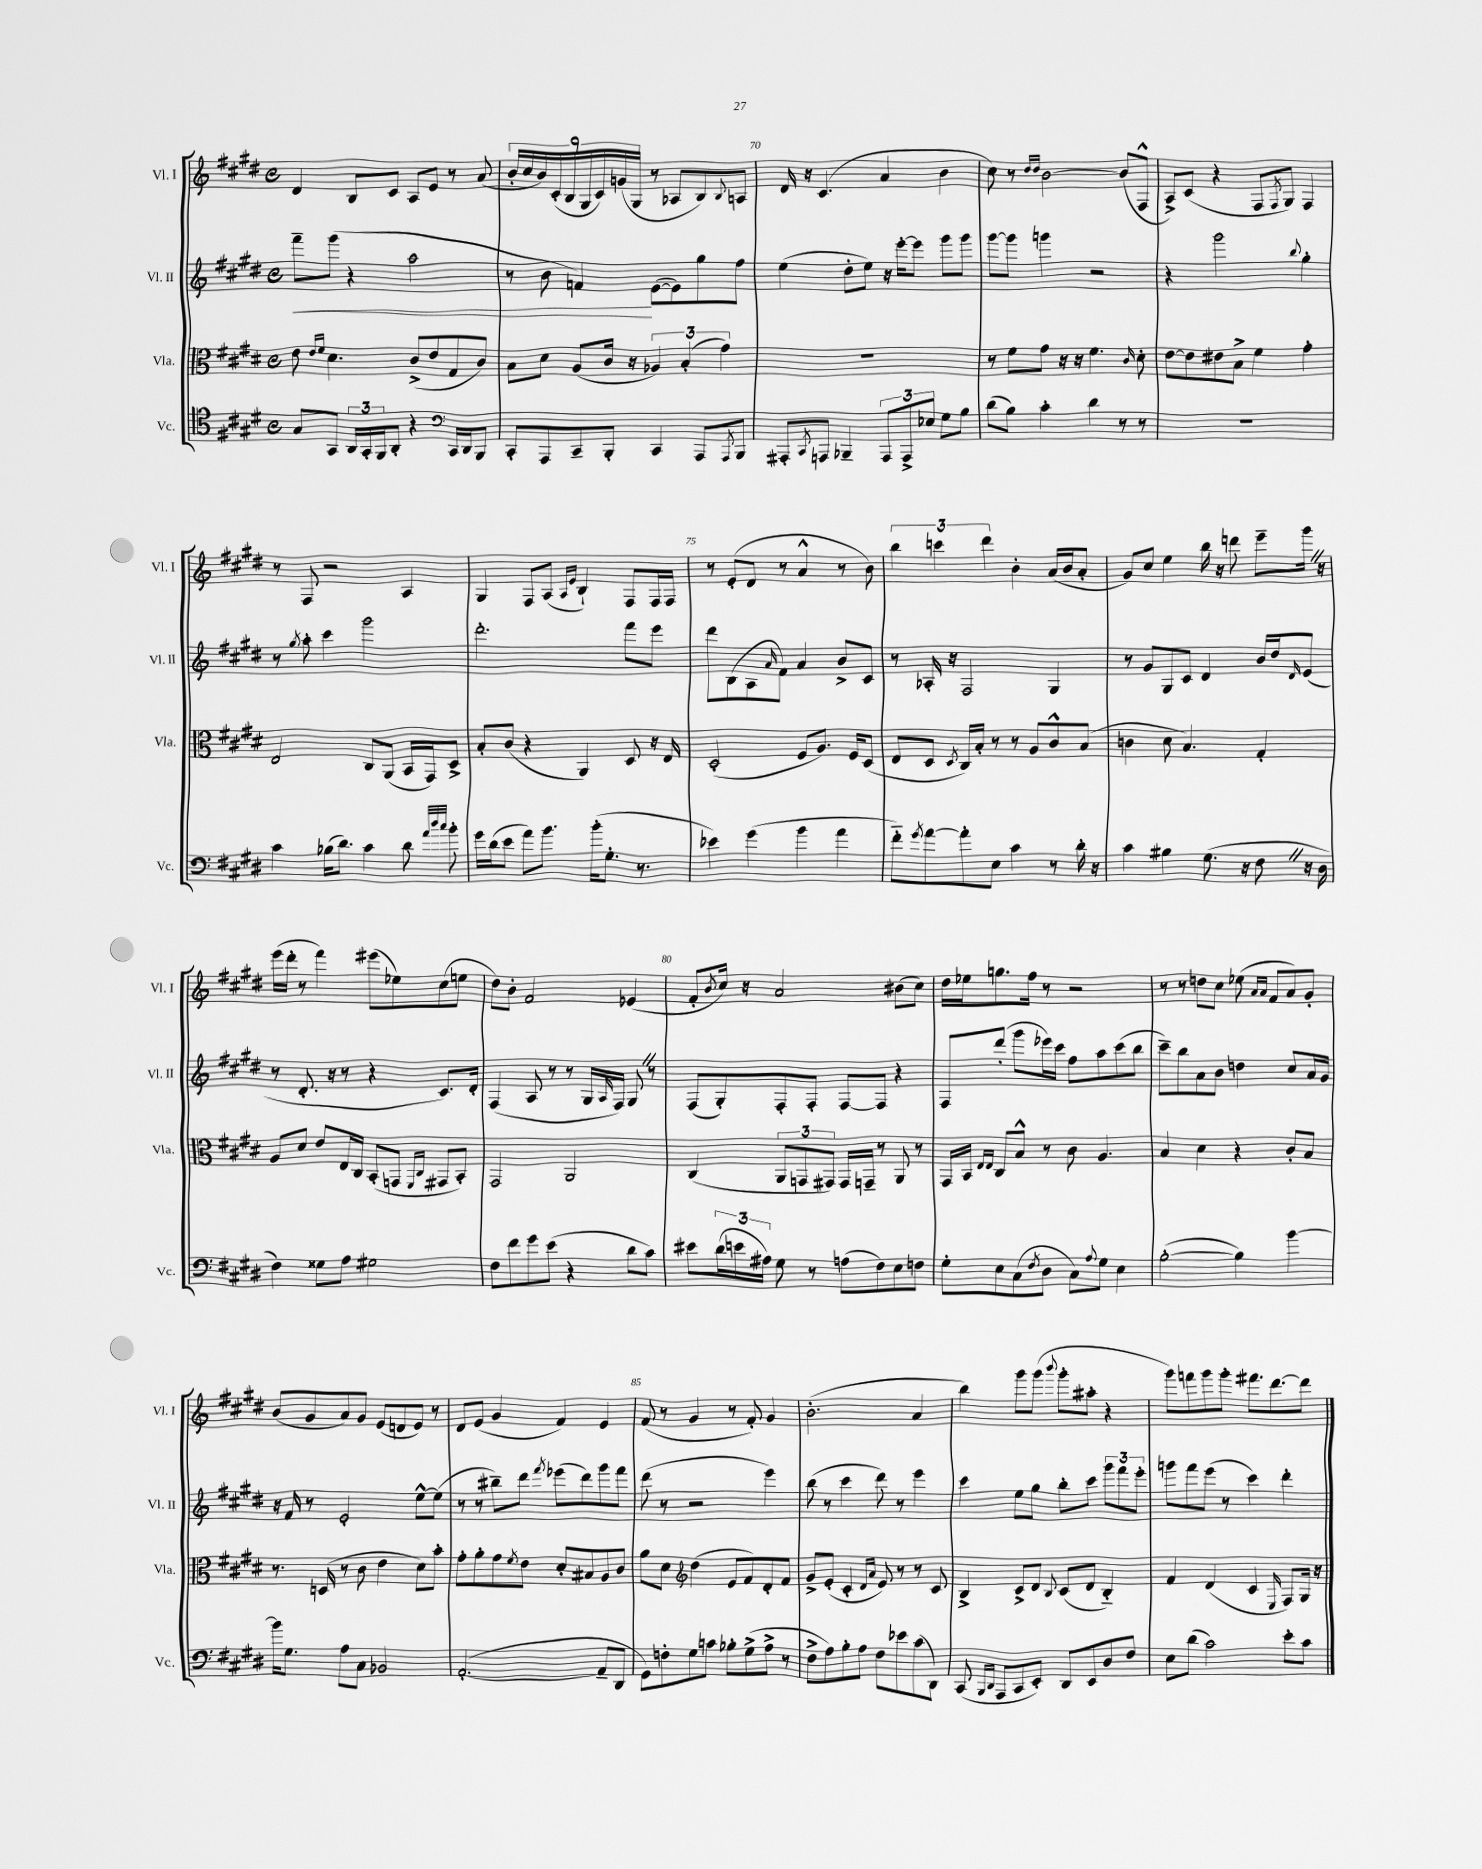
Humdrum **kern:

**kern	**kern	**kern	**kern
*staff4	*staff3	*staff2	*staff1
*clefC4	*clefC3	*clefG2	*clefG2
*k[f#c#g#d#]	*k[f#c#g#d#]	*k[f#c#g#d#]	*k[f#c#g#d#]
*M4/4	*M4/4	*M4/4	*M4/4
*met(c)	*met(c)	*met(c)	*met(c)
8G#	8e	8fff#~	4d#
.	16qqe	.	.
.	16qqf#	.	.
8GG#	4.d#	(8ggg#	.
24AA	.	4r	8B
24GG#'	.	.	.
24FF#	.	.	.
8AA'	.	.	8c#
4r	(8c#^	2aa	8A
.	8e	.	8e
*clefF4	*	*	*
16CC#	8G#	.	8r
16DD#	.	.	.
8BBB	8c#)	.	(8a
=	=	=	=
8CC#'	8B	8r	18b'
.	.	.	18cc#
.	.	.	18b)
8AAA	8d#	8b	.
.	.	.	(18c#'
.	.	.	18B
8CC#~	(8A	4f)	.
.	.	.	18G#
.	.	.	18c#)
8BBB'	16c#	.	.
.	.	.	(18g
.	16r	.	.
.	.	.	18G#
4CC#	6A-)	([8e	8r
.	.	8e])	8A-
.	(6B'	.	.
8AAA	.	8gg#	8B)
.	6g#)	.	.
8qAAA	.	.	8qqB
8BBB	.	8ff#	8A
=	=	=	=
8AAA#'	1r	(4ee	16d#
.	.	.	16r
8qCC#	.	.	.
8AAA	.	.	(4.c#
4BBB-~	.	8dd#'	.
.	.	8ee)	.
12AAA	.	16r	4a
.	.	[16eee'	.
12AAA^	.	.	.
.	.	8eee]	.
12E-	.	.	.
8G#	.	8ggg#	4b
8B	.	8ggg#	.
=	=	=	=
(8d#	8r	[8ggg#	8cc#)
8B)	8f#	8ggg#]	8r
.	.	.	16qqdd#
.	.	.	16qqdd#
4c#'	8g#	4ggg	[2b
.	16r	.	.
.	16r	.	.
4d#	4.f#	2r	.
8r	.	.	(8b]
.	16qqc#	.	.
8r	8d#'	.	8F#^^
=	=	=	=
1r	[8e	4r	8A^)
.	8e]	.	(8c#
.	8e#	2ggg#	4r
.	8B^	.	.
.	4f#	.	8F#
.	.	.	8qF#
.	.	.	8G#)
.	.	8qqbb	.
.	4g#'	4gg#'	4F#
=	=	=	=
4c#	2E	8r	8r
.	.	8qgg#	.
.	.	8aa'	8F#
(16B-	.	4ccc#	2r
8.d#)	.	.	.
4c#	8C#	2ggg#	.
.	(8AA	.	.
8d#	16BB	.	4A
.	16GG#)	.	.
32qqa	.	.	.
32qqdd#	.	.	.
32qqcc#	.	.	.
8b'	8D#^	.	.
=	=	=	=
16g#	8B'	2.ddd#'	4G#
(16d#	.	.	.
8e	(8c#	.	.
8a)	4r	.	8F#
8.b	.	.	(8A
.	.	.	16qqA
.	.	.	16qqe
.	4AA)	.	4B`)
(16b'	.	.	.
8.G#'	.	.	.
.	8D#	8fff#	8F#
8.r	.	.	.
.	16r	8eee	16F#
.	16E	.	16F#
=	=	=	=
4e-)	(2D#'	8ddd#	8r
.	.	(8B	(8e'
(4g#	.	8A	8d#
.	.	16qqa	.
.	.	8f#)	8r
4b	8F#	4a	4a^^
.	8.A)	.	.
4a	.	8b^	8r
.	16F#	.	.
.	(8D#	8c#	8b)
=	=	=	=
8f#'~)	8E	8r	6bb
8qg#	.	.	.
[8a	8D#	16A-'	.
.	.	.	6ccc
.	.	16r	.
.	8qD#	.	.
8a']	16C#)	2F#	.
.	16B'	.	.
.	.	.	6ddd#
8E	8r	.	.
4c#	8r	.	4b'
.	8A	.	.
8r	8c#^^	4G#	(16a
.	.	.	16b
16d#'	(8B	.	8a'
16r	.	.	.
=	=	=	=
4c#	4c	8r	8g#)
.	.	8g#	8cc#
4B#	8d#	8G#	4ee
.	4.B)	8c#	.
(8.G#	.	4d#	16bb
.	.	.	16r
.	.	.	8ddd
16r	.	.	.
8F#	4G#'	16b	8eee~
.	.	16dd#	.
.	.	16qqd#	.
16r	.	(8e	16ggg#
16D#	.	.	16r
=	=	=	=
4F#)	8A	8r	(16eee
.	.	.	16ddd#'
.	8d#	8.d#'	8r
8G##	8e	.	4fff#)
.	.	16r	.
8A	16E	8r	.
.	16C#	.	.
2G#	(8BB'	4r	(8eee#
.	8GG	.	8ee-)
.	16qqFF#	.	.
.	16qqC#	.	.
.	8GG#	8.c#)	(8cc#
.	8BB')	.	8ee
.	.	16d#'	.
=	=	=	=
8F#	2GG#	(4F#	8dd#)
8f#	.	.	8b'
8g#	.	8A	2f#
(8e	.	8r	.
4r	2AA	8r	.
.	.	16G#	.
.	.	16qqA	.
.	.	16F#)	.
8d#	.	8G#	(4e-
8c#)	.	8r	.
=	=	=	=
8e#	(4C#	(8F#	8f#'
.	.	.	8qb
(24d#	.	8G#')	16cc#)
24e	.	.	.
.	.	.	16r
24A#)	.	.	.
8G#	12AA	8F#'	2a
.	12GG	.	.
8r	.	8F#'	.
.	12GG#)	.	.
(8A	16GG#	[8F#	.
.	16GG~	.	.
8F#)	8r	8F#]	.
8E	8AA	4r	(8b#
8F	8r	.	8cc#)
=	=	=	=
8G#'	16GG#	8F#	16dd#
.	16BB	.	16ee-
.	16qqE	.	.
.	16qqE	.	.
8E	8C#	(8ddd#'	8.gg
(8C#	8B^^	8ggg#	.
.	.	.	16ff#
8qF#	.	.	.
8D#	8r	16eee-)	8r
.	.	16ccc#	.
8C#)	8c#	8ff#	2r
8qqA	.	.	.
8G#	4.A	8aa	.
4E	.	(8ccc#	.
.	.	8bb	.
=	=	=	=
([2B'	4B	8ccc#~)	8r
.	.	8bb	8r
.	4d#	8a	8dd
.	.	8b	8cc#
4B])	4r	4dd	(8ee-
.	.	.	16qqa
.	.	.	16qqa
.	.	.	8f#
[4b	8c#'	8cc#	8a)
.	8B	16a	8g#'
.	.	16g#	.
=	=	=	=
16b]	8.r	16r	(8b
8.G#	.	16f#	.
.	.	8r	8g#
.	(16D	.	.
8A	8r	2e'	8a)
8C#	8c#	.	8g#
2BB-	4e	.	(8e
.	.	.	8d
.	8d#)	[8ee^^	8e)
.	8b'	(8ee]	8r
=	=	=	=
([2.AA'	8g#'	8r	8d#
.	8a'	8r	(8e
.	8g#	8bb#~)	4g#
.	8qf#	.	.
.	8e	8ddd#	.
.	.	8qfff#	.
.	8d#'	(8eee-	4f#)
.	8B#	8ddd#)	.
8AA~]	8A	8ggg#	4e
8DD#	8c#	8fff#	.
=	=	=	=
8GG#)	8a	(8ddd#	(8f#
8F'	8d#	8r	8r
*	*clefG2	*	*
8G#	(4dd#	2r	4g#
8c	.	.	.
8B-'	8e	.	8r
(8G#^	8f#)	.	8f#')
8A^	8d#'	4eee)	4g#
8r	8f#	.	.
=	=	=	=
8F#^	8g#^	(8bb	(2.b'
8A)	(8e'	8r	.
8B'	4c#'	4ccc#	.
8A	.	.	.
.	16qqd#	.	.
.	16qqa	.	.
8F#	8e)	8ddd#)	.
8e-	8r	8r	.
(8c#	8r	4eee	4a
8DD#)	8c#	.	.
=	=	=	=
(8CC#	4B^	4ccc#	4bb)
16qqBBB	.	.	.
16qqDD#	.	.	.
8AAA	.	.	.
8CC#	8c#^	8ee	8ggg#
8EE')	8d#	8gg#	(8ggg#
.	8qqB	.	8qqbbb
8DD#	(8c#	8bb'	8ggg#'
8EE	8d#	8ccc#	8aa#'
8D#	4B'~)	12ggg#	4r
.	.	12fff#	.
8F#	.	.	.
.	.	12eee'	.
=	=	=	=
8E	4f#	8ggg	8ggg#)
(8d#	.	8fff#	8fff
2c#)	(4d#	(8eee	8ggg#
.	.	8r	8ggg#'
.	4c#	4ccc#)	8.fff#
.	.	.	[8.ddd#
.	16qqE	.	.
8e'	8F#)	4ddd#'	.
8c#	16G#	.	8ddd#]
.	16r	.	.
==	==	==	==
*-	*-	*-	*-
